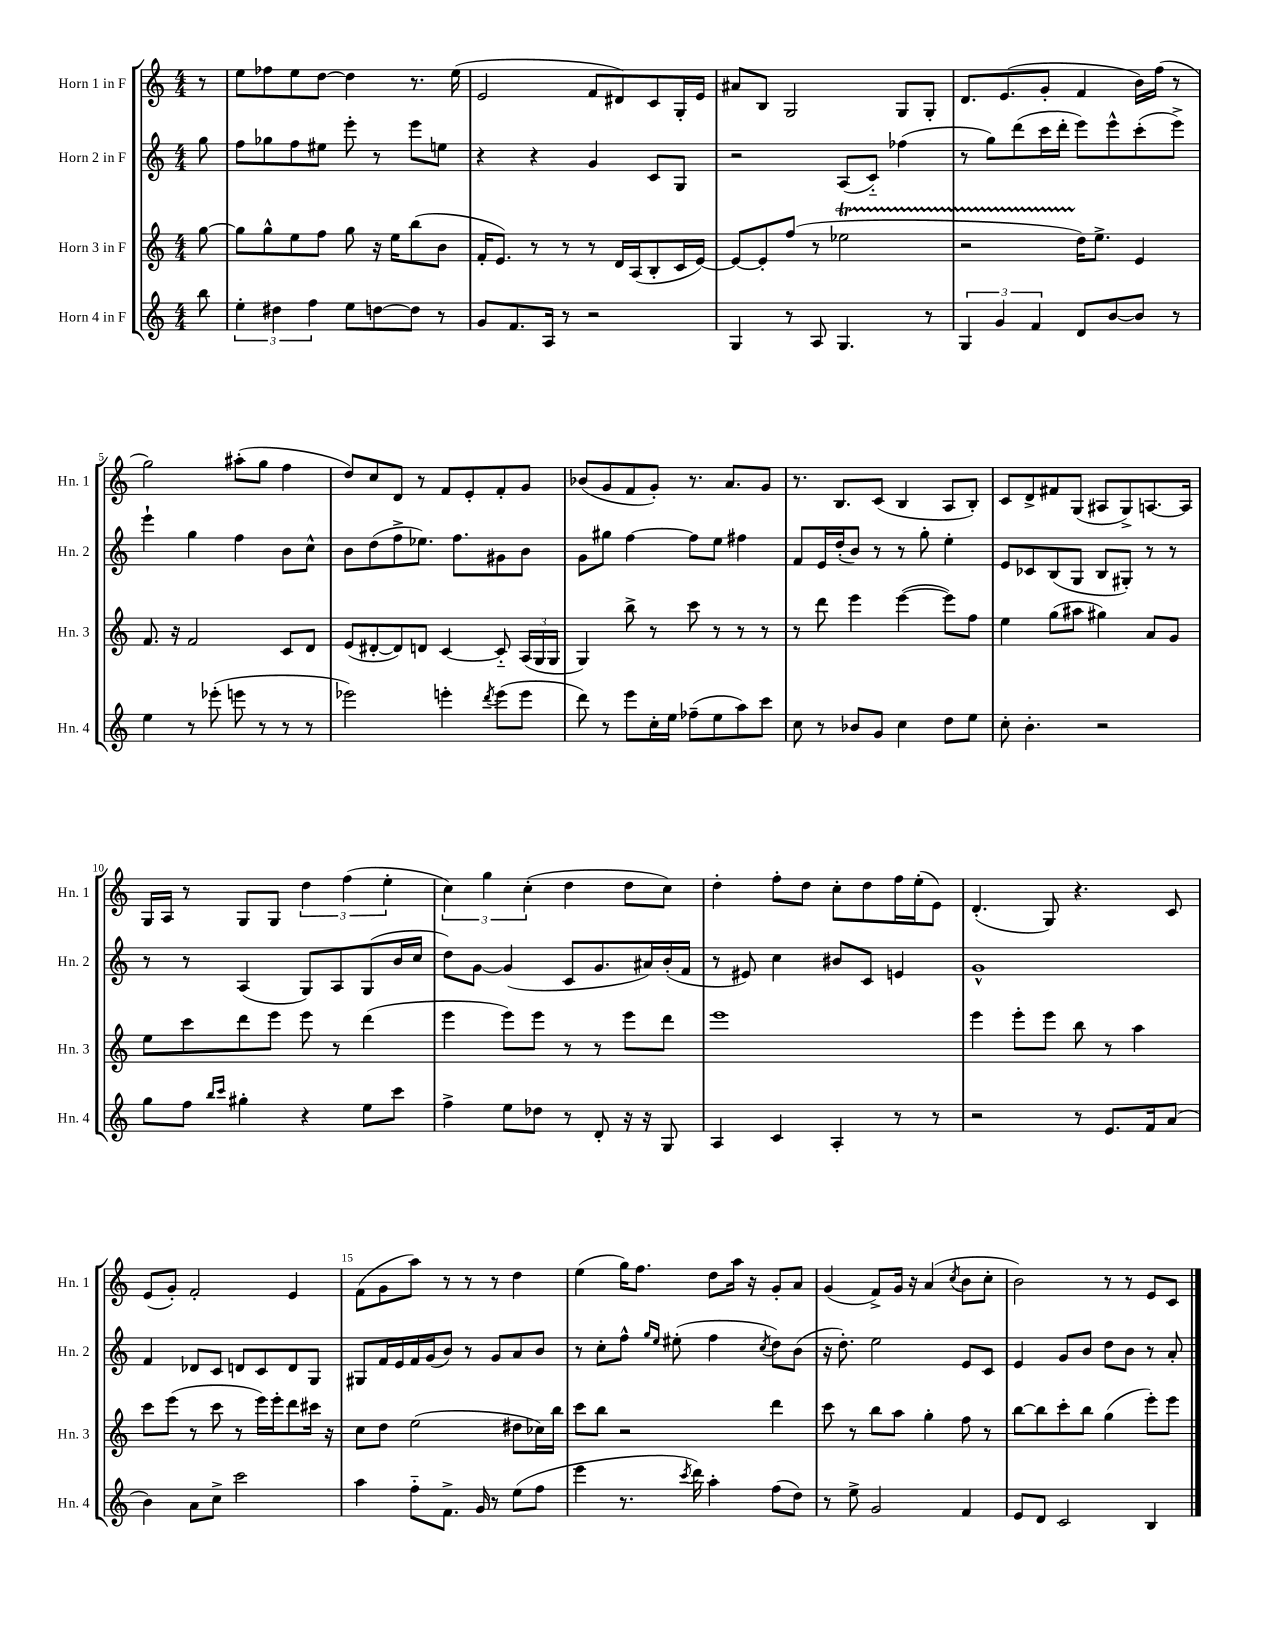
<<
\new StaffGroup <<
\new Staff = "s0" \with { instrumentName = "Horn 1 in F" shortInstrumentName = "Hn. 1" } {
    \clef treble \key c \major \numericTimeSignature \time 4/4 \partial 8
    \autoBeamOff r8 |
    e''8[ fes''8 e''8 d''8]~ d''4 r8. e''16( |
    e'2 f'8[ dis'8) c'8 g16-. e'16] |
    ais'8[ b8] g2 g8[ g8]-. |
    d'8.[ e'8.( g'8]-. f'4 b'16[) f''16]( r8 |
    g''2) ais''8[-.( g''8] f''4 |
    d''8[) c''8 d'8] r8 f'8[ e'8-. f'8-. g'8] |
    bes'8[( g'8 f'8 g'8]-.) r8. a'8.[ g'8] |
    r8. b8.[ c'8]( b4 a8[ b8]-.) |
    c'8[ d'8-> fis'8 g8]( ais8[ g8->) a8.~ a16] |
    g16[ a16] r8 g8[ g8] \tuplet 3/2 { d''4 f''4( e''4-. } |
    \tuplet 3/2 { c''4) g''4 c''4-.( } d''4 d''8[ c''8]) |
    d''4-. f''8[-. d''8] c''8[-. d''8 f''16 e''16-.( e'8]) |
    d'4.-.( g8) r4. c'8 |
    e'8[( g'8]-.) f'2-. e'4 |
    f'8[( g'8 a''8]) r8 r8 r8 d''4 |
    e''4( g''16[) f''8.] d''8[ a''16] r16 g'8[-. a'8] |
    g'4( f'8[->) g'16] r16 a'4( \acciaccatura { c''8 } b'8[ c''8]-. |
    b'2) r8 r8 e'8[ c'8] \bar "|." |
}
\new Staff = "s1" \with { instrumentName = "Horn 2 in F" shortInstrumentName = "Hn. 2" } {
    \clef treble \key c \major \numericTimeSignature \time 4/4 \partial 8
    \autoBeamOff g''8 |
    f''8[ ges''8 f''8 eis''8] e'''8-. r8 e'''8[ e''8] |
    r4 r4 g'4 c'8[ g8] |
    r2 a8[( c'8]-_) fes''4( |
    r8 g''8[) d'''8( c'''16 d'''16]-. e'''8[) e'''8-^ c'''8-.( e'''8]->) |
    e'''4-! g''4 f''4 b'8[ c''8]-^ |
    b'8[ d''8( f''8-> ees''8.]) f''8.[ gis'8 b'8] |
    g'8[ gis''8] f''4~ f''8[ e''8] fis''4 |
    f'8[ e'16 d''16-.( b'8]) r8 r8 g''8-. e''4-. |
    e'8[ ces'8 b8( g8] b8[ gis8]-.) r8 r8 |
    r8 r8 a4( g8[) a8 g8( b'16 c''16] |
    d''8[) g'8]~ g'4( c'8[ g'8. ais'16) b'16-.( f'16] |
    r8 eis'8) c''4 bis'8[ c'8] e'4 |
    g'1-^ |
    f'4 des'8[ c'8] d'8[ c'8 d'8 g8] |
    gis8[ f'16 e'16 f'16 g'16( b'8]) r8 g'8[ a'8 b'8] |
    r8 c''8[-. f''8]-^ \grace { g''16[ e''16] } eis''8-.( f''4 \acciaccatura { c''8 } d''8[) b'8]( |
    r16 d''8.-.) e''2 e'8[ c'8] |
    e'4 g'8[ b'8] d''8[ b'8] r8 a'8-. \bar "|." |
}
\new Staff = "s2" \with { instrumentName = "Horn 3 in F" shortInstrumentName = "Hn. 3" } {
    \clef treble \key c \major \numericTimeSignature \time 4/4 \partial 8
    \autoBeamOff g''8~ |
    g''8[ g''8-^ e''8 f''8] g''8 r16 e''16[ b''8( b'8] |
    f'16[-. e'8.]) r8 r8 r8 d'16[ a16( b8-. c'16 e'16]~) |
    e'8[~ e'8-. f''8]( r8 ees''2\startTrillSpan |
    r2 d''16[\stopTrillSpan) e''8.]-> e'4 |
    f'8. r16 f'2 c'8[ d'8] |
    e'8[( dis'8~-. dis'8) d'8] c'4~ c'8-_ \tuplet 3/2 { a16[( g16 g16] } |
    g4) b''8-> r8 c'''8 r8 r8 r8 |
    r8 d'''8 e'''4 e'''4~( e'''8[) f''8] |
    e''4 g''8[( ais''8] gis''4) a'8[ g'8] |
    e''8[ c'''8 d'''8 e'''8] e'''8 r8 d'''4( |
    e'''4 e'''8[) e'''8] r8 r8 e'''8[ d'''8] |
    e'''1 |
    e'''4 e'''8[-. e'''8] b''8 r8 a''4 |
    c'''8[ e'''8]( r8 c'''8 r8 e'''16[) e'''16-. d'''8 cis'''16] r16 |
    c''8[ d''8] e''2( dis''8[ ces''16) b''16] |
    c'''8[ b''8] r2 d'''4 |
    c'''8 r8 b''8[ a''8] g''4-. f''8 r8 |
    b''8[~ b''8 c'''8-. b''8] g''4( e'''8[-.) e'''8] \bar "|." |
}
\new Staff = "s3" \with { instrumentName = "Horn 4 in F" shortInstrumentName = "Hn. 4" } {
    \clef treble \key c \major \numericTimeSignature \time 4/4 \partial 8
    \autoBeamOff b''8 |
    \tuplet 3/2 { e''4-. dis''4 f''4 } e''8[ d''8~ d''8] r8 |
    g'8[ f'8. a16] r8 r2 |
    g4 r8 a8 g4. r8 |
    \tuplet 3/2 { g4 g'4 f'4 } d'8[ b'8~ b'8] r8 |
    e''4 r8 ees'''8-.( e'''8 r8 r8 r8 |
    ees'''2) e'''4-. \acciaccatura { d'''8 } e'''8[( e'''8] |
    d'''8) r8 e'''8[ c''16-. e''16] fes''8[--( e''8 a''8) c'''8] |
    c''8 r8 bes'8[ g'8] c''4 d''8[ e''8] |
    c''8-. b'4.-. r2 |
    g''8[ f''8] \grace { b''16[ c'''16] } gis''4-. r4 e''8[ c'''8] |
    f''4-> e''8[ des''8] r8 d'8-. r16 r16 g8 |
    a4 c'4 a4-. r8 r8 |
    r2 r8 e'8.[ f'16 a'8]( |
    b'4) a'8[ c''8]-> c'''2 |
    a''4 f''8[-_ f'8.]-> g'16 r8 e''8[( f''8] |
    e'''4 r8. \acciaccatura { c'''8 } d'''16) a''4-. f''8[( d''8]) |
    r8 e''8-> g'2 f'4 |
    e'8[ d'8] c'2 b4 \bar "|." |
}
>>
>>
\layout { \context { \Score \override BarNumber.break-visibility = ##(#f #t #t) barNumberVisibility = #(every-nth-bar-number-visible 5) } }
